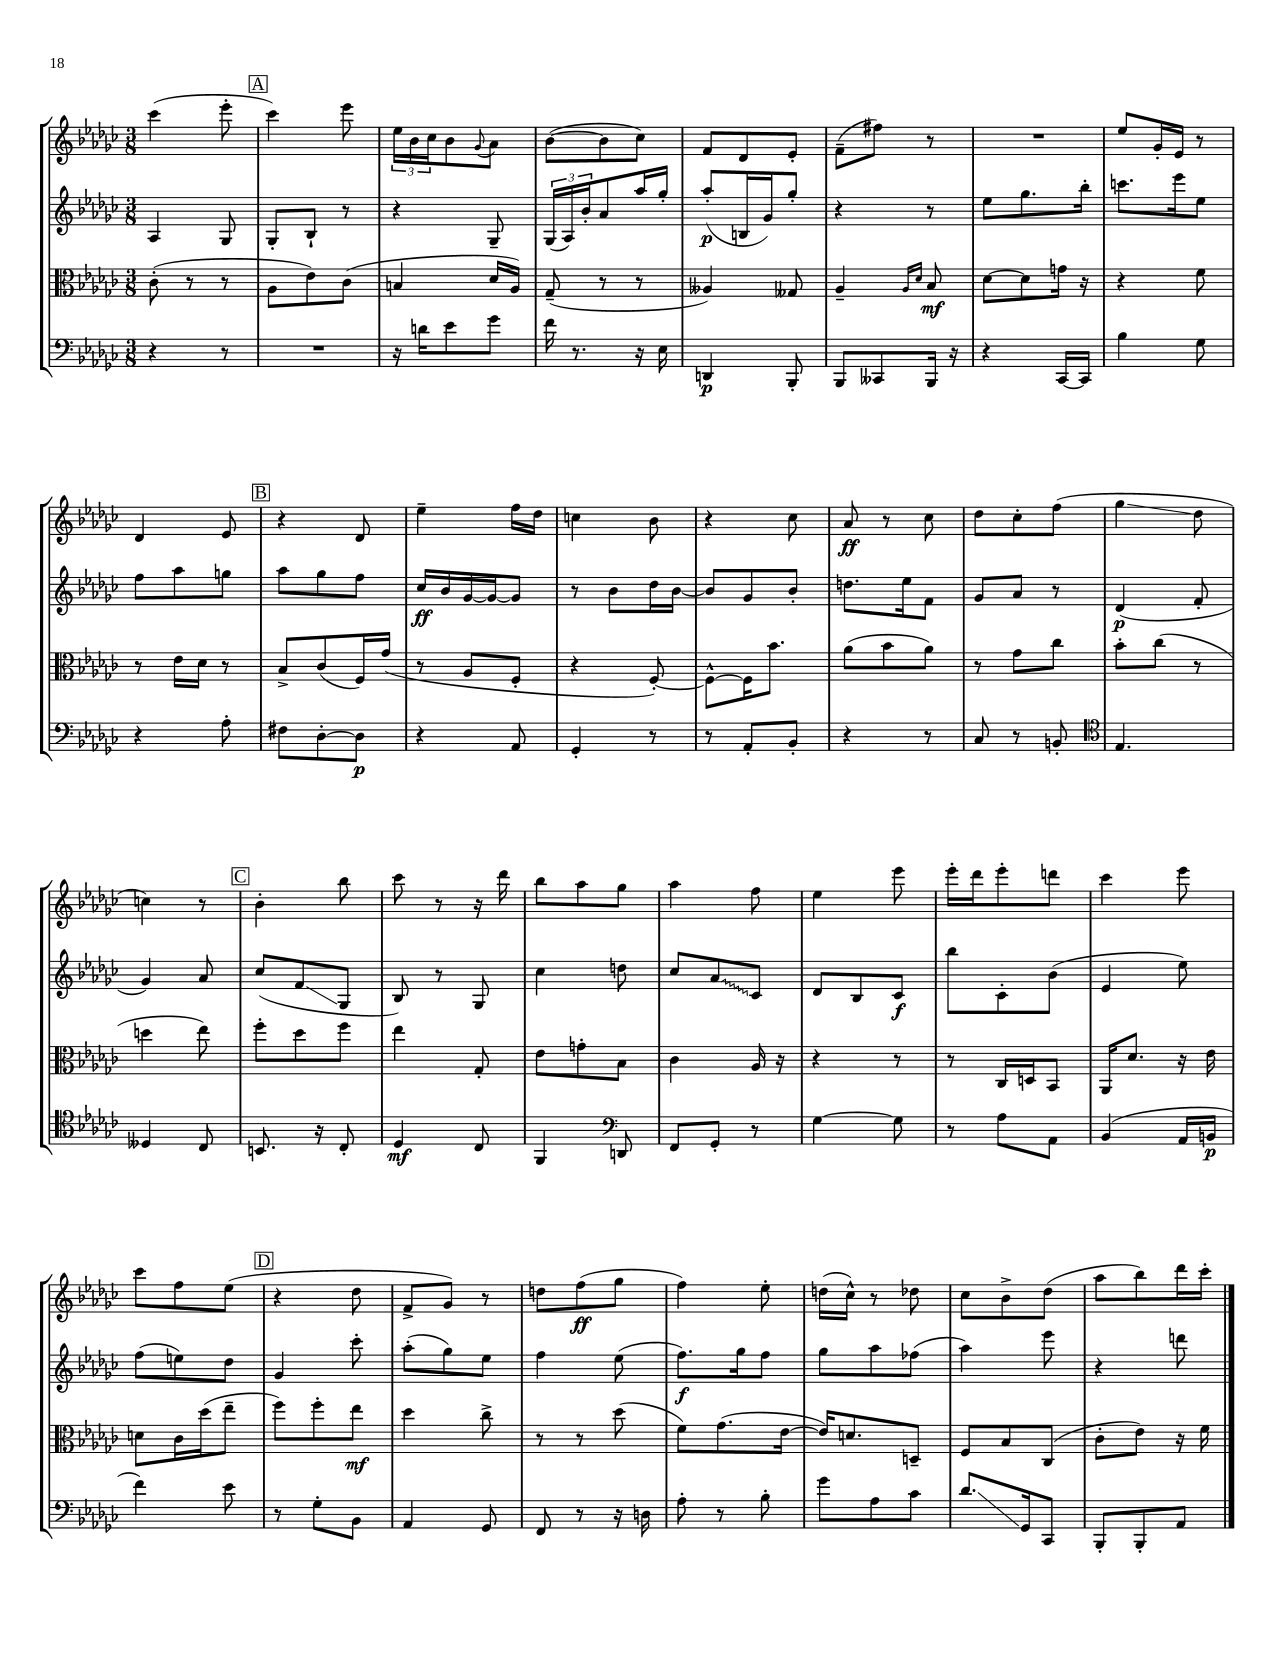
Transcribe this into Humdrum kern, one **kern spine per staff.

**kern	**kern	**kern	**kern
*staff4	*staff3	*staff2	*staff1
*clefF4	*clefC3	*clefG2	*clefG2
*k[b-e-a-d-g-c-]	*k[b-e-a-d-g-c-]	*k[b-e-a-d-g-c-]	*k[b-e-a-d-g-c-]
*M3/8	*M3/8	*M3/8	*M3/8
4r	(8c-'\	4A-/	(4ccc-\
.	8r	.	.
8r	8r	8G-/	8eee-'\
=	=	=	=
4.r	8A-\L	8G-'/L	4ccc-\)
.	8e-\)	8B-`/J	.
.	(8c-\J	8r	8eee-\
=	=	=	=
16r	4B/	4r	24ee-\LL
.	.	.	24b-\
16d\LK	.	.	.
.	.	.	24cc-\J
8e-\	.	.	8b-\
.	.	.	8qqg-/
8g-\J	16d-/LL	8G-~/	8a-\J
.	16A-/JJ)	.	.
=	=	=	=
16f\	(8G-~/	(24G-/LL	([8b-\L
.	.	24A-/)	.
8.r	.	.	.
.	.	24b-'/J	.
.	8r	8a-/	8b-\]
16r	8r	16aa-/L	8cc-\J)
16E-\	.	16gg-'/JJ	.
=	=	=	=
4DD/	4A--/)	(8aa-'/L	8f/L
.	.	16B/L	8d-/
.	.	16g-/J)	.
8BBB-'/	8G--/	8gg-'/J	8e-'/J
=	=	=	=
8BBB-/L	4A-~/	4r	(8f~\L
8CC--/	.	.	8ff#\J)
.	16qqA-/LL	.	.
.	16qqd-/JJ	.	.
16BBB-/Jk	8B-/	8r	8r
16r	.	.	.
=	=	=	=
4r	[8d-\L	8ee-\L	4.r
.	8d-\]	8.gg-\	.
[16CC-/LL	16g\Jk	.	.
16CC-/]JJ	16r	16bb-'\Jk	.
=	=	=	=
4B-\	4r	8.ccc\L	8ee-/L
.	.	.	16g-'/L
.	.	16eee-\k	16e-/JJ
8G-\	8f\	8ee-\J	8r
=	=	=	=
4r	8r	8ff\L	4d-/
.	16e-\LL	8aa-\	.
.	16d-\JJ	.	.
8A-'\	8r	8gg\J	8e-/
=	=	=	=
8F#\L	8B-^/L	8aa-\L	4r
[8D-'\	(8c-/	8gg-\	.
8D-\]J	16F/L)	8ff\J	8d-/
.	(16g-/JJ	.	.
=	=	=	=
4r	8r	16cc-/LL	4ee-~\
.	.	16b-/	.
.	8A-/L	[16g-/	.
.	.	16g-/_J	.
8AA-/	8F'/J	8g-/]J	16ff\LL
.	.	.	16dd-\JJ
=	=	=	=
4GG-'/	4r	8r	4cc\
.	.	8b-\L	.
8r	[8F'/)	16dd-\L	8b-\
.	.	[16b-\JJ	.
=	=	=	=
8r	8F^^\_L	8b-/]L	4r
8AA-'/L	16F\]K	8g-/	.
.	8.b-\J	.	.
8BB-'/J	.	8b-'/J	8cc-\
=	=	=	=
4r	(8a-\L	8.dd\L	8a-/
.	8b-\	.	8r
.	.	16ee-\k	.
8r	8a-\J)	8f\J	8cc-\
=	=	=	=
8C-/	8r	8g-/L	8dd-\L
8r	8g-\L	8a-/J	8cc-'\
8BB'/	8cc-\J	8r	(8ff\J
=	=	=	=
*clefC4	*	*	*
4.E-/	8b-'\L	(4d-/	4gg-\
.	(8cc-\J	.	.
.	8r	8f'/	8dd-\
=	=	=	=
4D--/	4dd\	4g-/)	4cc\)
8C-/	8ee-\)	8a-/	8r
=	=	=	=
8.BB/	8ff'\L	(8cc-/L	4b-'\
.	8dd-\	8f/	.
16r	.	.	.
8C-'/	8ff\J	8G-/J	8bb-\
=	=	=	=
4D-/	4ee-\	8B-/)	8ccc-\
.	.	8r	8r
8C-/	8G-'/	8G-/	16r
.	.	.	16ddd-\
=	=	=	=
4FF/	8e-\L	4cc-\	8bb-\L
.	8g'\	.	8aa-\
*clefF4	*	*	*
8DD/	8B-\J	8dd\	8gg-\J
=	=	=	=
8FF/L	4c-\	8cc-/L	4aa-\
8GG-'/J	.	8a-/	.
8r	16A-/	8c-/J	8ff\
.	16r	.	.
=	=	=	=
[4G-\	4r	8d-/L	4ee-\
.	.	8B-/	.
8G-\]	8r	8c-/J	8eee-\
=	=	=	=
8r	8r	8bb-\L	16eee-'\LL
.	.	.	16ddd-\J
8A-\L	16C-/LL	8c-'\	8eee-'\
.	16D/J	.	.
8AA-\J	8BB-/J	(8b-\J	8ddd\J
=	=	=	=
(4BB-/	16AA-/LK	4e-/	4ccc-\
.	8.d-/J	.	.
16AA-/LL	16r	8ee-\)	8eee-\
16BB/JJ	16e-\	.	.
=	=	=	=
4f\)	8d\L	(8ff\L	8ccc-\L
.	16c-\L	8ee\)	8ff\
.	(16dd-\J	.	.
8e-\	8ee-~\J	8dd-\J	(8ee-\J
=	=	=	=
8r	8ff\L)	4g-/	4r
8G-'\L	8ff'\	.	.
8BB-\J	8ee-\J	8ccc-'\	8dd-\
=	=	=	=
4AA-/	4dd-\	(8aa-'\L	8f^/L
.	.	8gg-\)	8g-/J)
8GG-/	8cc-^\	8ee-\J	8r
=	=	=	=
8FF/	8r	4ff\	8dd\L
8r	8r	.	(8ff\
16r	(8dd-\	(8ee-\	8gg-\J
16D\	.	.	.
=	=	=	=
8A-'\	8f\L)	8.ff\L)	4ff\)
8r	(8.g-\	.	.
.	.	16gg-\k	.
8B-'\	.	8ff\J	8ee-'\
.	[16e-\Jk	.	.
=	=	=	=
8g-\L	16e-/]LK)	8gg-\L	(16dd\LL
.	8.d/	.	16cc-^^\JJ)
8A-\	.	8aa-\	8r
8c-\J	8D~/J	(8ff-\J	8dd-\
=	=	=	=
8.d-/L	8F/L	4aa-\)	8cc-\L
.	8B-/	.	8b-^\
16GG-/k	.	.	.
8CC-/J	(8C-/J	8eee-\	(8dd-\J
=	=	=	=
8BBB-'/L	8c-'\L	4r	8aa-\L
8BBB-'/	8e-\J)	.	8bb-\)
8AA-/J	16r	8ddd\	16ddd-\L
.	16f\	.	16ccc-'\JJ
==	==	==	==
*-	*-	*-	*-
